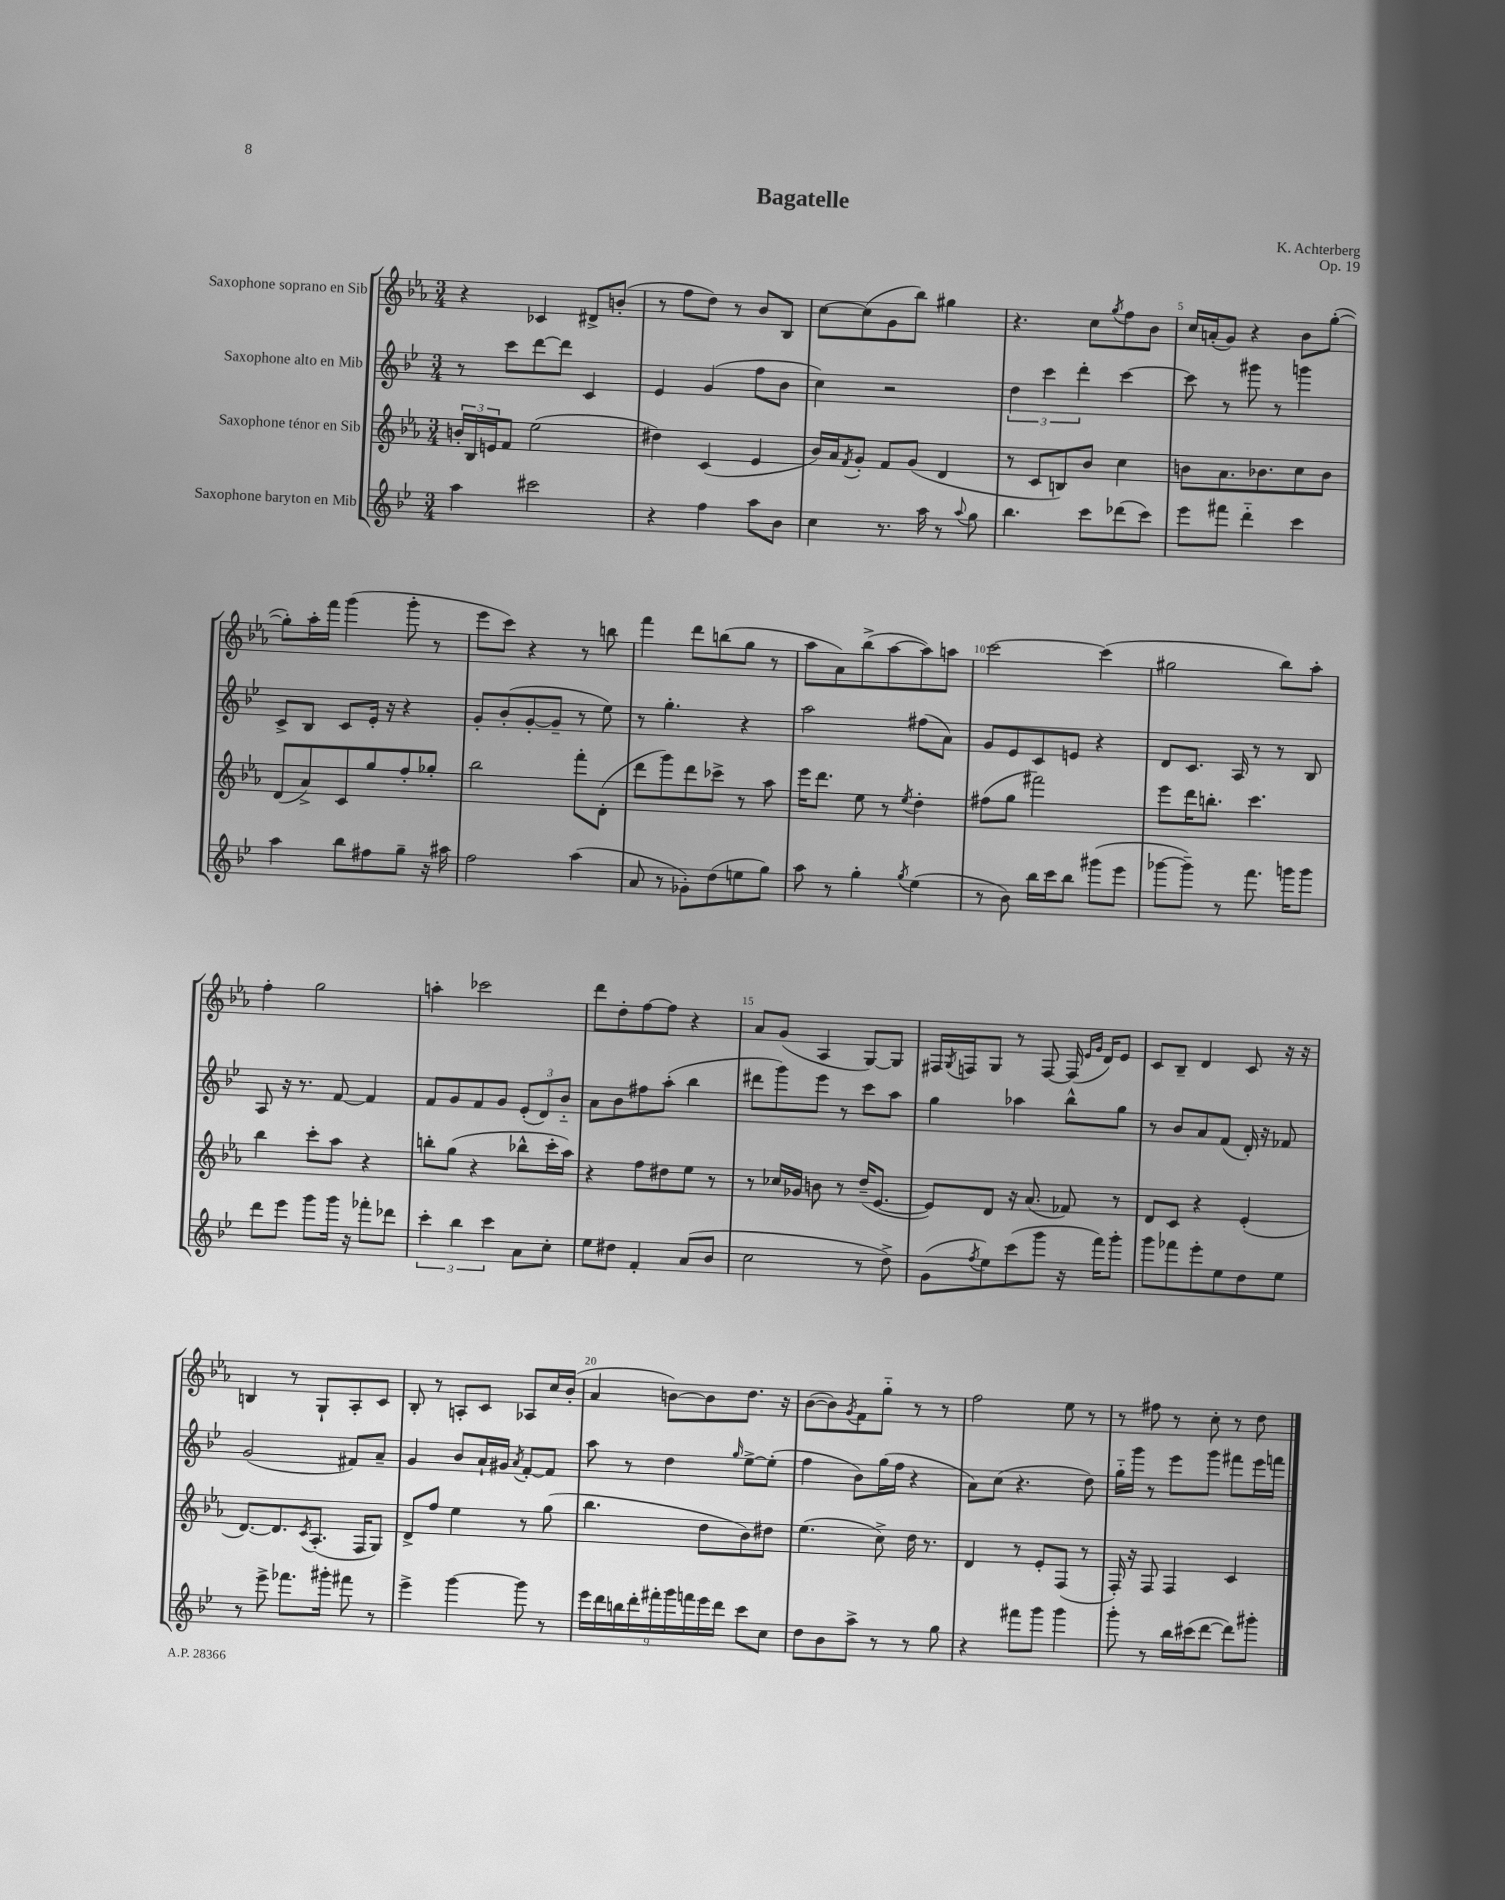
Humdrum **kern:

**kern	**kern	**kern	**kern
*part4	*part3	*part2	*part1
*staff4	*staff3	*staff2	*staff1
*I"Saxophone baryton en Mib	*I"Saxophone ténor en Sib	*I"Saxophone alto en Mib	*I"Saxophone soprano en Sib
*clefG2	*clefG2	*clefG2	*clefG2
*k[b-e-]	*k[b-e-a-]	*k[b-e-]	*k[b-e-a-]
*M3/4	*M3/4	*M3/4	*M3/4
=1	=1	=1	=1
4aa\	24bn'/LL	8r	4r
.	24B-/	.	.
.	24en/J	.	.
.	8f/J	8ccc\L	.
2ccc#X\	(2ee-\	[8ddd\	4c-X/
.	.	8ddd\J]	.
.	.	4c/	8d#X^/L
.	.	.	(8bn'/J
=2	=2	=2	=2
4r	4dd#X\)	4e-/	8r
.	.	.	8ff\L
4ff\	(4c/	(4g/	8dd\J)
.	.	.	8r
8aa\L	4e-/	8ff\L	8b-/L
8b-\J	.	8b-\J	8B-/J
=3	=3	=3	=3
4cc\	16b-/LL)	4cc\)	[8cc\L
.	16a-/J	.	.
.	8qf/	.	.
.	8g'/J	.	(8cc\]
8.r	8f/L	2r	8g\
.	(8g/J	.	8bb-\J)
16aa\	.	.	.
8r	4d/	.	4gg#X\
8qqaa/	.	.	.
8gg\	.	.	.
=4	=4	=4	=4
4.bb-\	8r	6dd\	4.r
.	8c/L	.	.
.	.	6ccc\	.
.	8Bn/)	.	.
.	.	6ddd'\	.
8ccc\L	8b-/J	.	8cc\L
.	.	.	8qgg/
(8ddd-X\	4cc\	[4ccc\	8ff\
8ccc\J)	.	.	8b-\J
=5	=5	=5	=5
8eee-\L	8bn\L	8ccc\]	16cc/LL
.	.	.	(16an'/J
8fff#X\J	8.a-\	8r	8g/J)
4ddd\	.	8ggg#X\	4r
.	8.b-X\	.	.
.	.	8r	.
4ccc\	8cc\	4gggn\	8b-\L
.	8b-\J	.	([8gg'\J
!!LO:LB:g=z
=6	=6	=6	=6
4aa\	(8d/L	8c^/L	8gg'\L])
.	8a-^/)	8B-/J	16aa-'\L
.	.	.	16fff\JJ
8bb-\L	8c/	8c/L	(4ggg\
8ff#X\	8gg/	16e-'/Jk	.
.	.	16r	.
8gg~\J	8ff'/	4r	8ggg'\
16r	8gg-X'/J	.	8r
16aa#X\	.	.	.
=7	=7	=7	=7
2ff\	2bb-\	8g'/L	8eee-\L
.	.	(8b-'/	8ccc\J)
.	.	[8g'/	4r
.	.	8g~/J]	.
(4aa\	8fff'\L	8r	8r
.	(8d'\J	8ee-\)	8bbn\
=8	=8	=8	=8
8a/	8ddd\L	8r	4fff\
8r	8ggg\)	4.gg'\	.
8g-X'\L)	8ddd\	.	8ddd\L
(8dd\	8ccc-X^\J	.	(8bbn\
8een\	8r	4r	8gg\J
8gg\J)	8aa-\	.	8r
=9	=9	=9	=9
8aa\	16eee-\KL	2aa\	8aa-\L
.	8.ddd\J	.	.
8r	.	.	8a-\)
4gg'\	8ee-\	.	(8bb-^\
.	8r	.	[8aa-\
8qgg/	8qee-/	.	.
(4ee-\	4dd'\	(8ff#X\L	8aa-\])
.	.	8a\J)	8aan\J
=10	=10	=10	=10
8r	(8ff#X\L	8g/L	[2ccc\
8b-\)	8gg\J	8e-/	.
16bb-\LL	2fff#X\)	8c/	.
16ccc\J	.	.	.
8bb-\J	.	8en/J	.
(8ggg#X\L	.	4r	(4ccc\]
8eee-\J	.	.	.
=11	=11	=11	=11
[8ggg-X\L	8eee-\L	8d/L	2gg#X\
8ggg-~\J])	16ddd\K	8.c/J	.
.	8.bbn'\J	.	.
8r	.	.	.
.	.	16A/	.
8.fff\	4.ccc\	8r	.
.	.	8r	8bb-\L)
16gggn\KL	.	.	.
8ggg\J	.	8B-/	8aa-'\J
!!LO:LB:g=z
=12	=12	=12	=12
8ddd\L	4bb-\	8A/	4ff'\
8eee-\J	.	16r	.
.	.	8.r	.
8ggg\L	8ccc'\L	.	2gg\
16ggg\Jk	8aa-\J	[8f/	.
16r	.	.	.
8fff-X'\L	4r	4f/]	.
8ddd-X\J	.	.	.
=13	=13	=13	=13
6ccc'\	8bbn'\L	8f/L	4aan'\
.	(8gg\J	8g/	.
6bb-\	.	.	.
.	4r	8f/	2ccc-X\
6ccc\	.	.	.
.	.	8g/J	.
8a\L	8bb-X^^\L	(12e-'/L	.
.	.	12d/)	.
8cc'\J	16ccc'\L	.	.
.	.	12b-/J	.
.	16aa-\JJ)	.	.
=14	=14	=14	=14
8ee-\L	4r	8a\L	8ddd\L
8dd#X\J	.	8b-\	8dd'\
4f'/	8ff\L	8ff#X\	[8ff\
.	8dd#X\	(8aa'\J	8ff\J]
(8a/L	8ee-\J	4bb-\	4r
8b-/J	8r	.	.
=15	=15	=15	=15
2cc\	8r	8ddd#X\L	8a-/L
.	16cc-X/LL	8ggg\)	(8g/J
.	16g-X/JJ	.	.
.	8bn\	8eee-\J	4A-/
.	8r	8r	.
8r	(16dd~/KL	8ccc\L	[8G/L)
.	[8.e-/J	.	.
8dd^\)	.	8aa\J	8G/J]
=16	=16	=16	=16
(8g\L	8e-/L])	4gg\	16F#X/LL
.	.	.	8qG/
.	.	.	16Fn/J
8qff/	.	.	.
8ee-\)	8d/J	.	8G/J
(8ccc\	16r	4aa-X\	8r
.	(8.a-/	.	.
8ggg\J	.	.	[8F/
16r	8f-X/)	8bb-^^\L	(16F/]
.	.	.	16qqe-/LL
.	.	.	16qqg/JJ
16fff\KL)	.	.	16d/KL)
8ggg'\J	8r	8gg\J	8e-/J
=17	=17	=17	=17
8ggg\L	8d/L	8r	8c/L
8fff-X\	8c/J	8b-/L	8B-~/J
8eee-'\	4r	8a/	4d/
8ee-\	.	(8f/J	.
8dd\	(4e-'/	16d'/)	8c/
.	.	16r	.
8ee-\J	.	8f-X/	16r
.	.	.	16r
!!LO:LB:g=z
=18	=18	=18	=18
8r	[8.d/L)	(2g/	4Bn/
8eee-^\	.	.	.
.	8.d/]	.	.
8.fff-X\L	.	.	8r
.	8qc/	.	.
.	(8.A-'/J	.	8G`/L
16ggg#X'\Jk	.	.	.
8fff#X\	.	8f#X/L)	8A-'/
.	16F/KL	.	.
8r	8G/J)	8a~/J	8c/J
=19	=19	=19	=19
4eee-^\	8d^/L	4g/	8B-'/
.	8ff/J	.	8r
[4ggg\	4ee-\	8b-/L	8An'/L
.	.	16a`/L	8c/J
.	.	16g#X/JJ	.
.	.	8qa/	.
8ggg\]	8r	[8f'/L	8A-X/L
8r	(8gg\	8f/J]	16cc/L
.	.	.	(16b-'/JJ
=20	=20	=20	=20
18eee-\LL	4.bb-\	8aa\	4a-/
18ddd\	.	.	.
18bbn\	.	.	.
.	.	8r	.
18ddd'\	.	.	.
18fff#X'\	.	.	.
.	.	4dd\	[8bn\L)
18ggg\	.	.	.
18fffn\	.	.	.
.	8dd\L	.	8b\]
18eee-\	.	.	.
18ddd\JJ	.	.	.
.	.	16qqgg/	.
8ccc\L	8b-\)	[8ee-^\L	8.dd\J
8cc\J	8dd#X\J	(8ee-'\J]	.
.	.	.	16r
=21	=21	=21	=21
8dd\L	(4.ee-\	4ff\	([8b-\L
8b-\	.	.	8b-\])
.	.	.	8qg/
8aa^\J	.	8b-\L)	8f\
8r	8cc^\)	(16gg\L	8gg\J
.	.	16ff\JJ	.
8r	16dd\	4r	8r
.	8.r	.	.
8gg\	.	.	8r
=22	=22	=22	=22
4r	4d/	8a\L)	2ff\
.	.	(8cc\J	.
8fff#X\L	8r	4.r	.
8ggg\J	8e-'/L	.	.
4ggg\	(8F/J	.	8ee-\
.	8r	8dd\)	8r
=23	=23	=23	=23
8ggg'\	16F'/)	16gg\LL	8r
.	16r	16ggg\JJ	.
8r	8F/	8r	8ff#X\
16bb-\LL	4F/	8eee-\L	8r
(16ccc#X\J	.	.	.
[8ddd\J	.	8ggg\J	8cc'\
8ddd\L])	4c/	8fff#X\L	8r
8ggg#X'\J	.	16eee-\L	8dd\
.	.	16fffn\JJ	.
==	==	==	==
*-	*-	*-	*-
